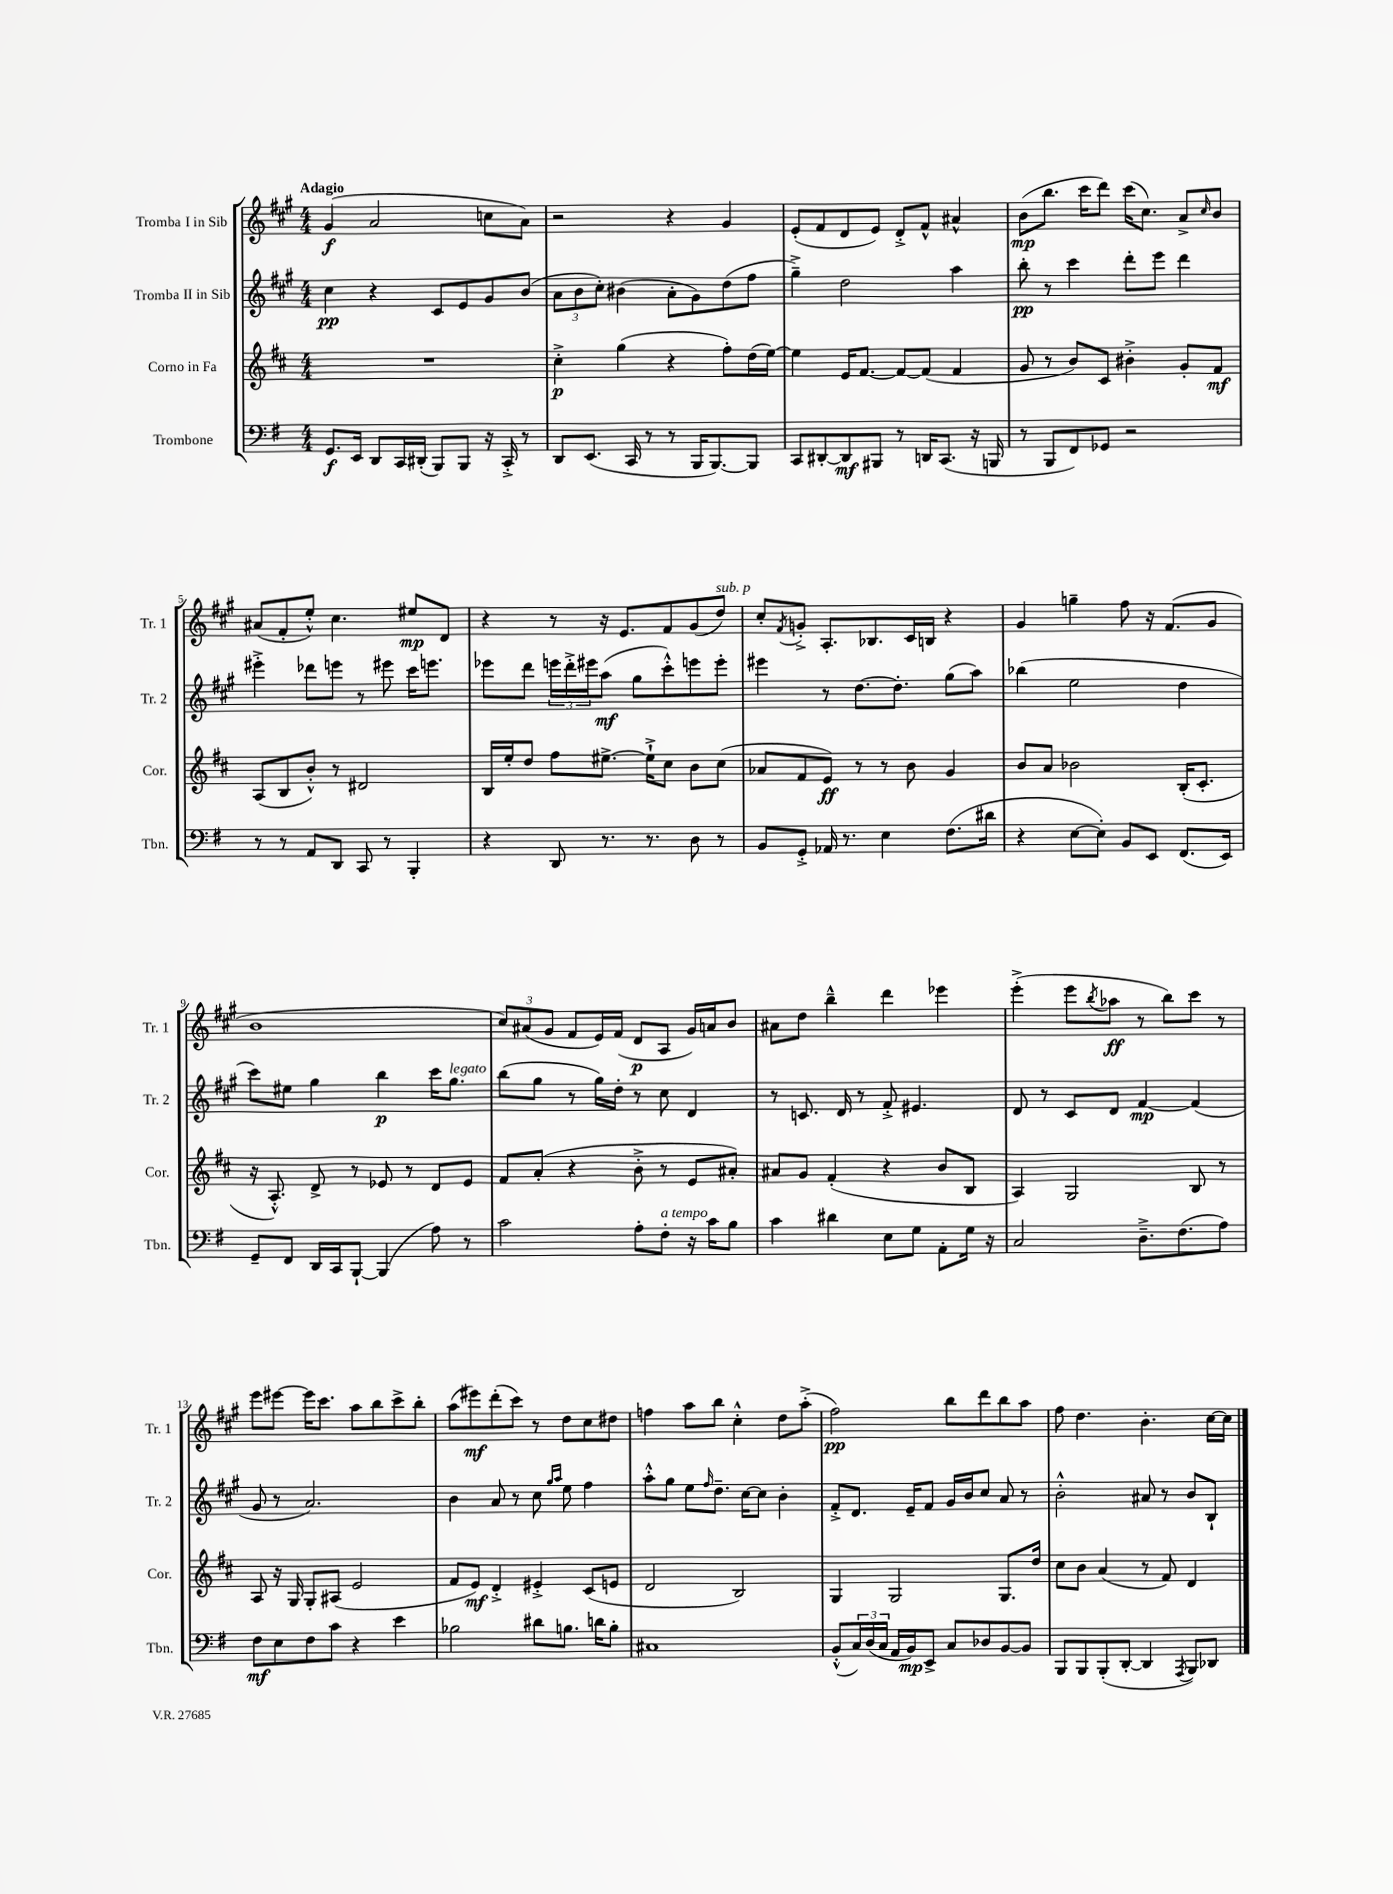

**kern	**kern	**kern	**kern
*staff4	*staff3	*staff2	*staff1
*clefF4	*clefG2	*clefG2	*clefG2
*k[f#]	*k[f#c#]	*k[f#c#g#]	*k[f#c#g#]
*M4/4	*M4/4	*M4/4	*M4/4
8.GG	1r	4cc#	(4g#
16EE	.	.	.
8DD	.	4r	2a
16CC	.	.	.
(16DD#'	.	.	.
8BBB)	.	8c#	.
8BBB	.	8e	.
16r	.	8g#	8cc
16CC'^	.	.	.
8r	.	(8b	8a)
=	=	=	=
8DD	4cc#'^	12a	2r
.	.	12b	.
(8.EE	.	.	.
.	.	12cc#')	.
.	(4gg	(4b#	.
16CC	.	.	.
8r	.	.	.
8r	4r	8a'	4r
16BBB	.	8g#)	.
[8.BBB)	.	.	.
.	8ff#')	(8dd	4g#
8BBB]	(16dd	8ff#	.
.	[16ee)	.	.
=	=	=	=
8CC	4ee]	4gg#~^)	(8e'
[8DD#'	.	.	8f#
8DD#]	16e	2dd	8d
.	[8.f#	.	.
8BBB#	.	.	8e)
8r	8f#_	.	8d'^
16DD	(8f#]	.	8f#^^
(8.CC	.	.	.
.	4f#	4aa	4a#^^
16r	.	.	.
16BBB	.	.	.
=	=	=	=
8r	8g	8bb'	(8b
8BBB	8r	8r	8.bb
8FF#)	8b)	4ccc#	.
.	.	.	16ccc#
8GG-	8c#	.	8ddd)
2r	4b#'^	8ddd'	(16ccc#
.	.	.	8.cc#)
.	.	8eee	.
.	8g'	4ddd	8a^
.	.	.	16qqcc#
.	8f#	.	8b
=	=	=	=
8r	(8A	4eee#'^	(8a#
8r	8B	.	8f#'
8AA	8b'^^)	8ddd-	8ee'^^)
8DD	8r	8eee	4.cc#
8CC	2d#	8r	.
8r	.	8eee#	.
4BBB'	.	16ccc#	8ee#
.	.	8.eee	.
.	.	.	8d
=	=	=	=
4r	16B	8eee-	4r
.	16ee'	.	.
.	8dd	8ddd	.
8DD	8ff#	24eee	8r
.	.	24ddd'^	.
.	.	24eee#	.
8.r	[8.ee#^	(8aa	16r
.	.	.	8.e
.	.	8gg#	.
8.r	16ee#`^]	.	.
.	8cc#	8ccc#'^^)	8f#
8D	8b	8eee	(8g#
8r	(8cc#	8eee'	8dd)
=	=	=	=
8BB	8a-	4eee#	8cc#'
.	.	.	8qf#
8GG'^	8f#	.	8g'^
16AA-	8e)	8r	8.A'
8.r	.	.	.
.	8r	[8.dd	.
.	.	.	8.B-
4E	8r	.	.
.	.	8.dd']	.
.	8b	.	16c#
.	.	.	16B
(8.F#	4g	(8gg#	4r
.	.	8aa)	.
16d#	.	.	.
=	=	=	=
4r	8b	(4bb-	4g#
.	8a	.	.
[8E	2b-	2ee	4gg~
8E'])	.	.	.
8BB	.	.	8ff#
8EE	.	.	16r
.	.	.	(8.f#
(8.FF#	(16B'	4dd	.
.	8.c#'	.	.
.	.	.	8g#
16EE)	.	.	.
=	=	=	=
8GG~	16r	8ccc#)	1b
.	8.A'^^)	.	.
8FF#	.	8ee#	.
16DD	8d^	4gg#	.
16CC	.	.	.
[8BBB`	8r	.	.
(4BBB]	8e-	4bb	.
.	8r	.	.
8A)	8d	16ccc#	.
.	.	8.gg#	.
8r	8e-	.	.
=	=	=	=
2c	8f#	(8bb	12cc#)
.	.	.	(12a#
.	(8a'	8gg#	.
.	.	.	12g#
.	4r	8r	8f#
.	.	16gg#)	16e)
.	.	16dd'	(16f#
8A'	8b'^	8r	8d
8F#'	8r	8cc#	8A
16r	8e	4d	16g#)
16c	.	.	16a
8B	8a#')	.	8b
=	=	=	=
4c	8a#	8r	8a#
.	8g	8.c	8dd
4d#	(4f#'	.	4bb~^^
.	.	16d	.
.	.	8r	.
8E	4r	8f#'^	4ddd
8G	.	4.e#	.
8AA'	8b	.	4eee-
16G	8B	.	.
16r	.	.	.
=	=	=	=
2C	4A)	8d	(4eee'^
.	.	8r	.
.	2G	8c#	8eee
.	.	.	8qbb
.	.	8d	8aa-
8.D~^	.	[4f#	8r
.	.	.	8bb)
(8.F#	.	.	.
.	8B	(4f#]	8ccc#
8A)	8r	.	8r
=	=	=	=
8F#	8A	8g#	8eee
8E	16r	8r	[8eee#
.	16G	.	.
8F#	8G'	2.a)	16eee#]
.	.	.	8.ccc#
8c	(8A#	.	.
4r	2e	.	8aa
.	.	.	8bb
4e	.	.	8ccc#^
.	.	.	8bb'
=	=	=	=
2B-	8f#	4b	(8aa
.	8e)	.	8eee#)
.	4d'^	8a	(8ddd'
.	.	8r	8ccc#)
8d#	4e#'^	8cc#	8r
.	.	16qqgg#	.
.	.	16qqaa	.
8.B	.	8ee	8dd
.	(8c#	4ff#	8cc#
16d	.	.	.
8B'	8e	.	8dd#
=	=	=	=
1C#	2d	8aa'^^	4ff
.	.	8gg#	.
.	.	8ee	8aa
.	.	16qqff#	.
.	.	8.dd~	8bb
.	2B)	.	4cc#'^^
.	.	[16cc#	.
.	.	8cc#]	.
.	.	4b'	8dd
.	.	.	(8aa'^
=	=	=	=
(8BB'^^	4G	8f#'^	2ff#)
24C)	.	8.d	.
(24D	.	.	.
24C	.	.	.
16AA	2G	.	.
16BB)	.	16e~	.
8EE^	.	8f#	.
8C	.	16g#	8bb
.	.	16b	.
8D-	.	8cc#	8ddd
[8BB	8.G	8a	8bb
8BB]	.	8r	8aa
.	16dd	.	.
=	=	=	=
8BBB	8cc#	2b'^^	8ff#
8BBB	8b	.	4.dd
(8BBB'	(4a	.	.
[8DD'	.	.	.
4DD]	8r	8a#	4.b'
.	8f#)	8r	.
8qAAA	.	.	.
8BBB)	4d	8b	.
8DD-	.	8B`	[16cc#
.	.	.	16cc#]
==	==	==	==
*-	*-	*-	*-
